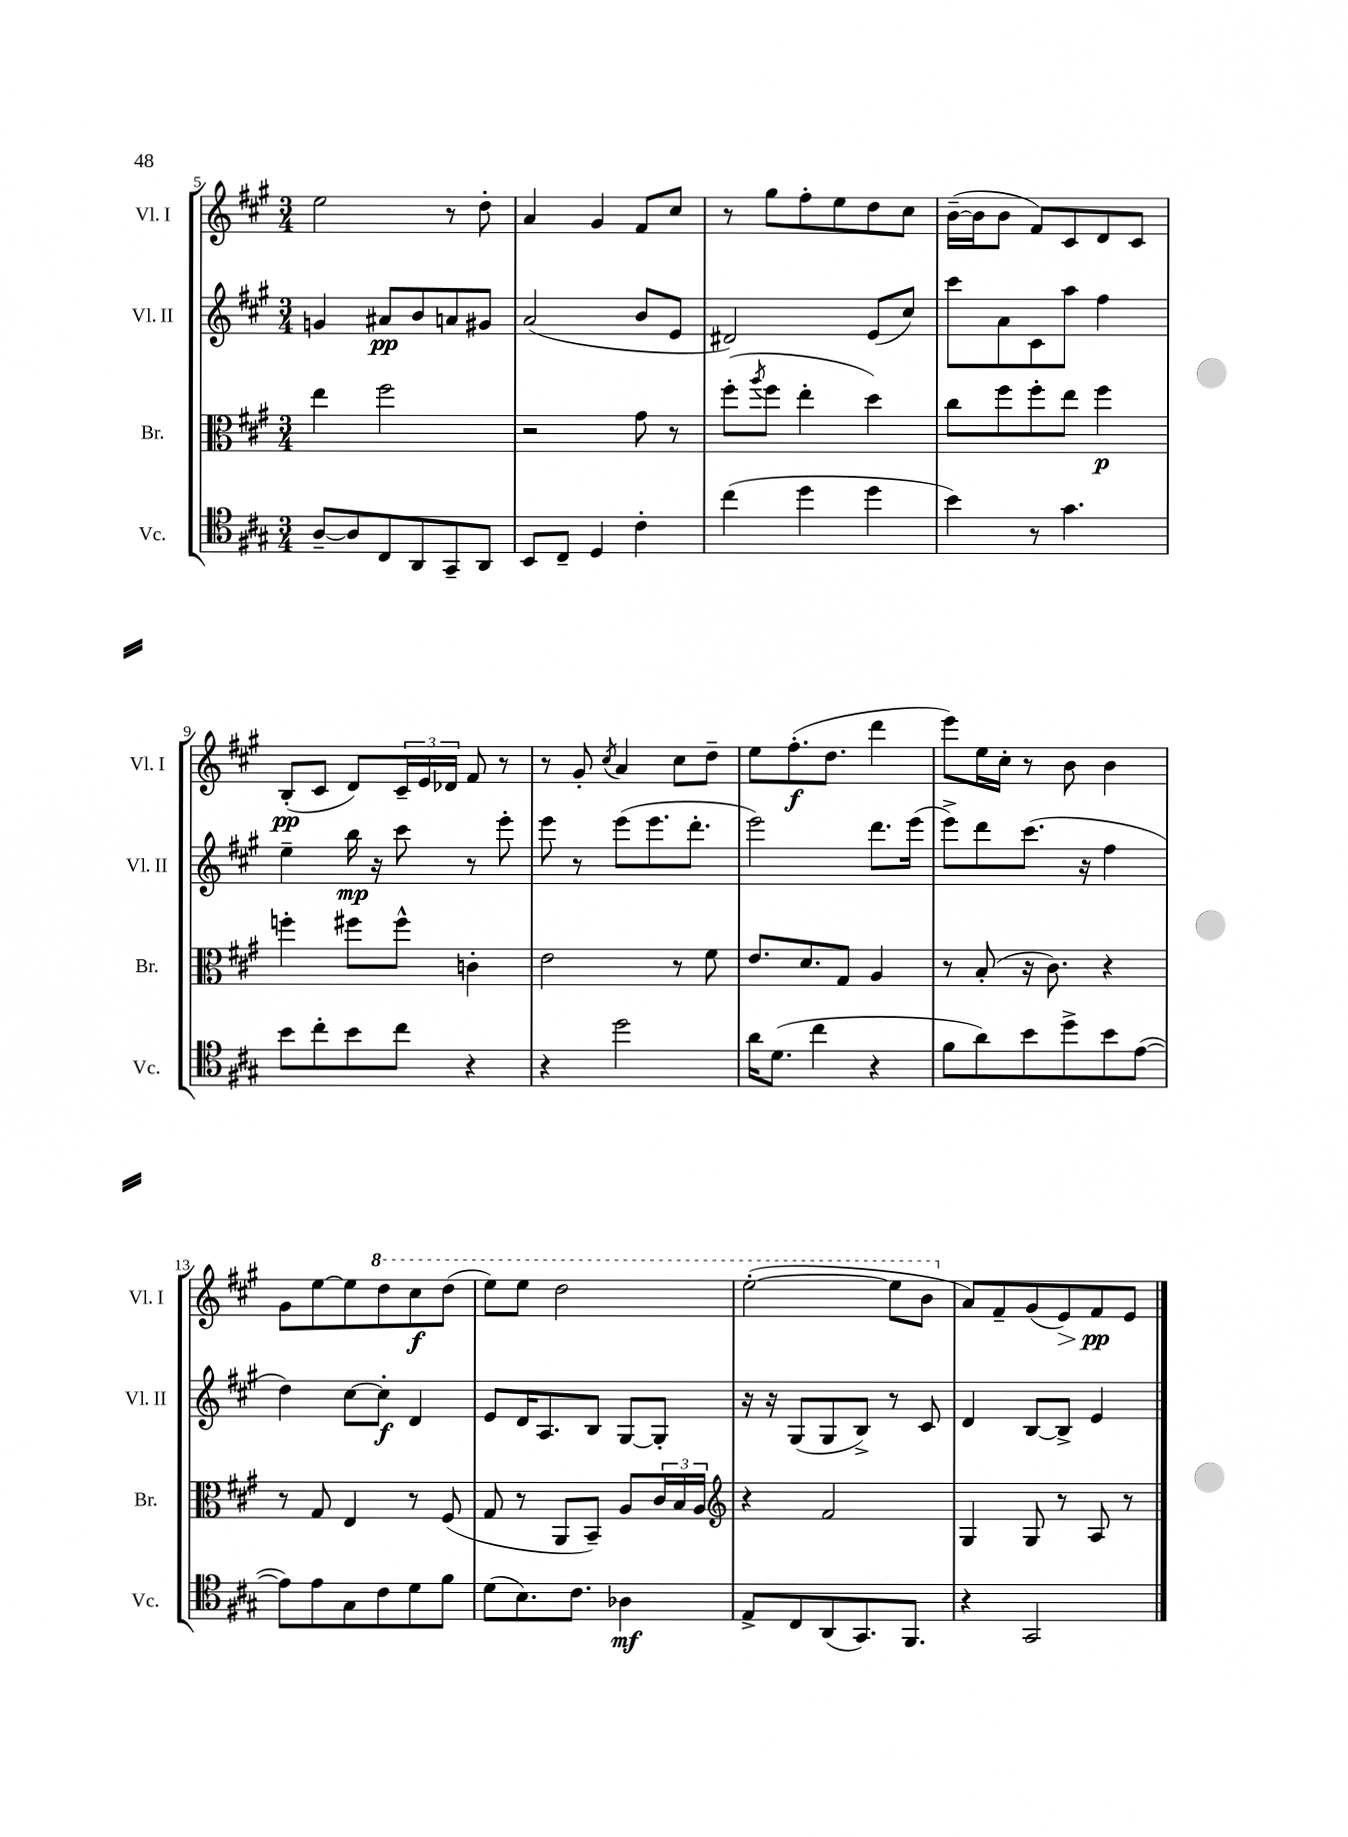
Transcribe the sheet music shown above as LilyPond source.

<<
\new StaffGroup <<
\new Staff = "s0" \with { instrumentName = "Vl. I" shortInstrumentName = "Vl. I" } {
    \clef treble \key a \major \numericTimeSignature \time 3/4
    e''2 r8 d''8-. |
    a'4 gis'4 fis'8 cis''8 |
    r8 gis''8 fis''8-. e''8 d''8 cis''8 |
    b'16~--( b'16 b'8 fis'8) cis'8 d'8 cis'8 |
    b8-.\pp( cis'8 d'8) \tuplet 3/2 { cis'16-- e'16 des'16 } fis'8 r8 |
    r8 gis'8-. \acciaccatura { cis''8 } a'4 cis''8 d''8-- |
    e''8 fis''8.-.\f( d''8. d'''4 |
    e'''8) e''16 cis''16-. r8 b'8 b'4 |
    gis'8 e''8~ e''8 \ottava #1 d'''8 cis'''8\f d'''8( |
    e'''8) e'''8 d'''2 |
    e'''2~-.( e'''8 b''8 \ottava #0 |
    a'8) fis'8-- gis'8( e'8\>) fis'8\pp\! e'8 \bar "|." |
}
\new Staff = "s1" \with { instrumentName = "Vl. II" shortInstrumentName = "Vl. II" } {
    \clef treble \key a \major \numericTimeSignature \time 3/4
    g'4 ais'8\pp b'8 a'8 gis'8 |
    a'2( b'8 e'8 |
    dis'2) e'8( cis''8) |
    cis'''8 a'8 cis'8 a''8 fis''4 |
    e''4-- b''16\mp r16 cis'''8 r8 e'''8-. |
    e'''8 r8 e'''8( e'''8. d'''8.-. |
    e'''2) d'''8. e'''16( |
    e'''8->) d'''8 cis'''8.( r16 fis''4 |
    d''4) cis''8~ cis''8-.\f d'4 |
    e'8 d'16 a8. b8 gis8~ gis8-. |
    r16 r16 gis8( gis8 b8->) r8 cis'8 |
    d'4 b8~ b8-> e'4 \bar "|." |
}
\new Staff = "s2" \with { instrumentName = "Br." shortInstrumentName = "Br." } {
    \clef alto \key a \major \numericTimeSignature \time 3/4
    e''4 fis''2 |
    r2 gis'8 r8 |
    fis''8-.( \acciaccatura { a''8 } fis''8 e''4-. d''4) |
    cis''8 fis''8 fis''8-. e''8 fis''4\p |
    f''4-. fis''8 fis''8-^ c'4-. |
    e'2 r8 fis'8 |
    e'8. d'8. gis8 a4 |
    r8 b8-.( r16 cis'8.) r4 |
    r8 gis8 e4 r8 fis8( |
    gis8 r8 a,8 b,8--) a8 \tuplet 3/2 { cis'16 b16 a16 } |
    \clef treble r4 fis'2 |
    gis4 gis8 r8 a8 r8 \bar "|." |
}
\new Staff = "s3" \with { instrumentName = "Vc." shortInstrumentName = "Vc." } {
    \clef tenor \key a \major \numericTimeSignature \time 3/4
    a8~-- a8 cis8 a,8 gis,8-- a,8 |
    b,8 cis8-- d4 cis'4-. |
    cis''4( d''4 d''4 |
    b'4) r8 gis'4. |
    b'8 cis''8-. b'8 cis''8 r4 |
    r4 d''2 |
    a'16 d'8.( cis''4 r4 |
    fis'8 a'8) b'8 d''8-> b'8 e'8~( |
    e'8) e'8 gis8 cis'8 d'8 fis'8 |
    d'8( b8.) cis'8. aes4\mf |
    e8-> cis8 a,8( gis,8.) fis,8. |
    r4 gis,2 \bar "|." |
}
>>
>>
\layout { \context { \Score currentBarNumber = #5 } }
